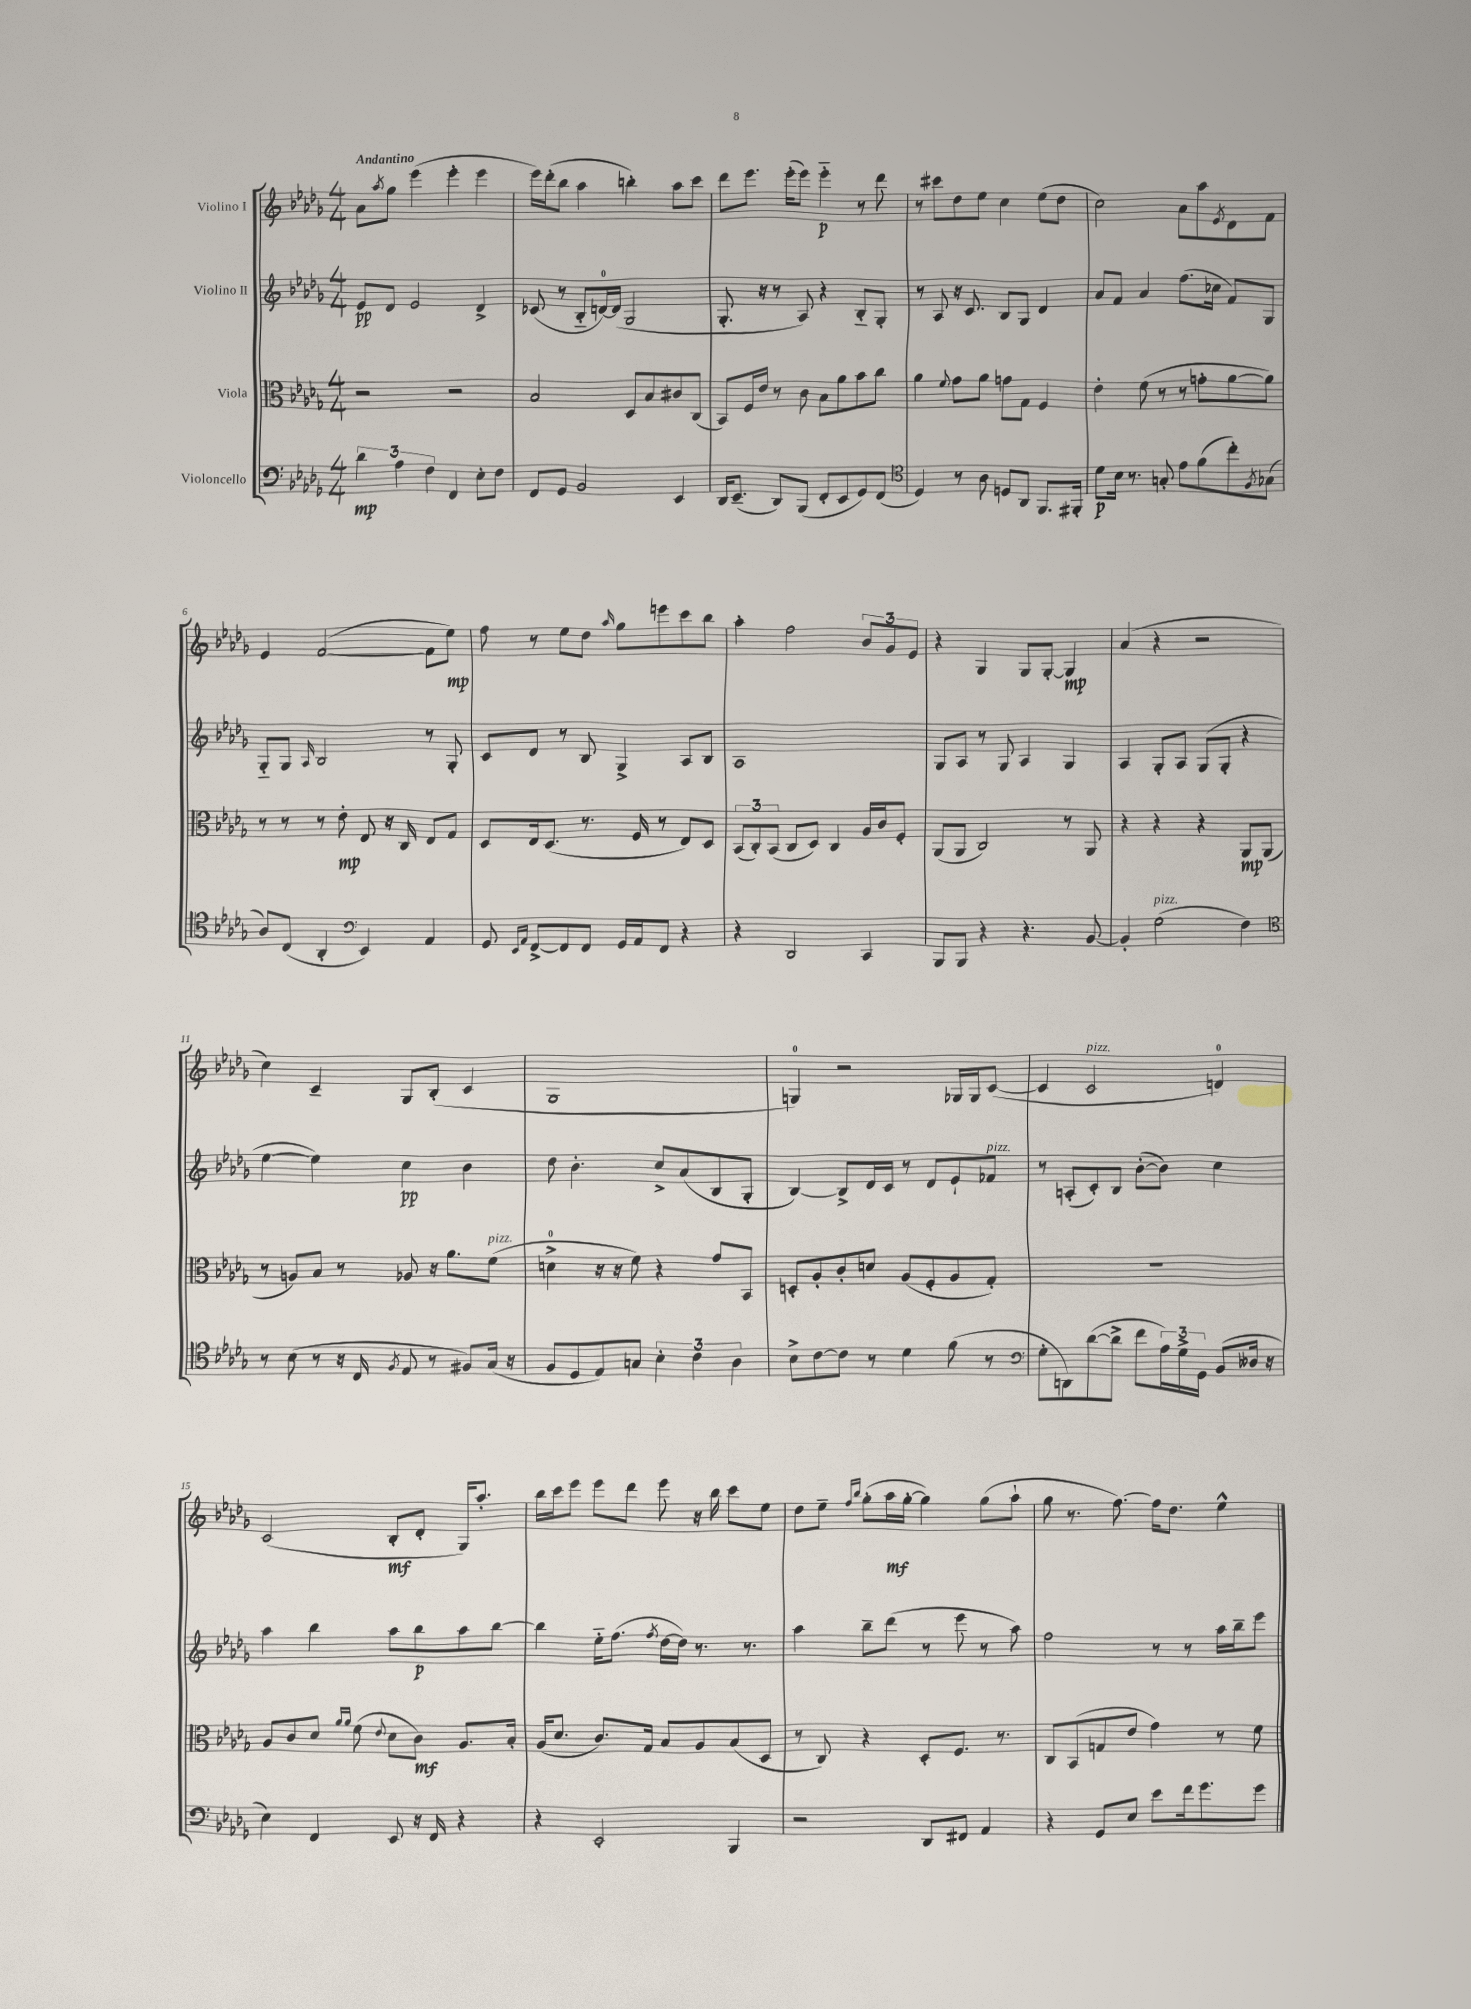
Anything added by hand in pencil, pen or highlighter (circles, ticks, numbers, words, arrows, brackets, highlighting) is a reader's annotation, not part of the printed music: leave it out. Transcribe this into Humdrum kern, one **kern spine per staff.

**kern	**kern	**kern	**kern
*staff4	*staff3	*staff2	*staff1
*clefF4	*clefC3	*clefG2	*clefG2
*k[b-e-a-d-g-]	*k[b-e-a-d-g-]	*k[b-e-a-d-g-]	*k[b-e-a-d-g-]
*M4/4	*M4/4	*M4/4	*M4/4
6d-	2r	8e-	8a-
.	.	.	8qaa-
.	.	8d-	8gg-
6A-	.	.	.
.	.	2e-	(4eee-
6F	.	.	.
4FF	2r	.	4eee-'
8E-'	.	4d-^	4eee-
8F	.	.	.
=	=	=	=
8FF	2B-	(8c-	16eee-)
.	.	.	(16ddd-'
8GG-	.	8r	8bb-
2BB-	.	8B-'~	4aa-
.	.	[16d)	.
.	.	(16d]	.
.	8D-	2G-	4bb')
.	8B-	.	.
4EE-	8c#	.	8aa-
.	(8C	.	8ccc
=	=	=	=
16DD-	8BB-)	8.G-'	8ddd-
(8.EE-~	.	.	.
.	16F	.	8.eee-
.	16e-	16r	.
8DD-)	8r	8r	.
.	.	.	(16eee-'
(8BBB-	8c	8A-)	8eee-)
8FF'	8B-	4r	4eee-'~
8EE-	8a-	.	.
8GG-)	8b-	8B-'~	8r
(8FF	8cc	8G-'	8ddd-
=	=	=	=
*clefC4	*	*	*
4D-)	4a-	8r	8r
.	.	8A-	8ccc#
.	8qqf	.	.
8r	8g-	16r	8dd-
.	.	8.c	.
8A-	8a-	.	8ee-
8D	8g	8B-	4cc
8AA-	8G-	8G-	.
8.FF	4F	4d-	(8ee-
.	.	.	8dd-
16FF#'	.	.	.
=	=	=	=
8d-	4e-'	8a-	2cc)
16B-	.	8f	.
8.r	.	.	.
.	(8f	4a-	.
8G'	8r	.	.
8e-	8r	(8.ff	8a-
(8f	8g'	.	8aa-
.	.	16cc-	.
.	.	.	8qe-
8cc')	[8a-	8f)	8d-
8qF	.	.	.
(8G-	8a-])	8G-	8f
=	=	=	=
8A-)	8r	8G-'~	4e-
(8C	8r	8G-	.
.	.	16qqA-	.
4AA-'	8r	2B-	([2f
.	8e-'	.	.
*clefF4	*	*	*
4EE-)	8E-	.	.
.	16r	.	.
.	16C	.	.
4AA-	8E-	8r	8f]
.	8G-	8G-'	8ee-)
=	=	=	=
8GG-	8D-	8c	8ff
16qqEE-	.	.	.
16qqAA-	.	.	.
[8FF^	16E-	8d-	8r
.	(8.D-	.	.
8FF]	.	8r	8ee-
8FF	8.r	8B-	8dd-
.	.	.	16qqaa-
16GG-	.	4G-^	8gg-
16AA-	16F	.	.
8FF	8r	.	8eee
4r	8E-)	8A-	8ccc
.	8D-	8B-	8bb-
=	=	=	=
4r	(12BB-	1A-	4aa-'
.	12C')	.	.
.	(12BB-	.	.
2DD-	8C	.	2ff
.	8D-)	.	.
.	4C	.	.
4CC	16A-	.	12b-
.	16c	.	.
.	.	.	12g-
.	8F'	.	.
.	.	.	12e-
=	=	=	=
8BBB-	(8AA-	8G-	4r
8BBB-	8AA-	8A-	.
4r	2C)	8r	4G-
.	.	8G-	.
4.r	.	4A-	8G-
.	.	.	[8G-'
.	8r	4G-	4G-]
[8BB-	8AA-	.	.
=	=	=	=
4BB-']	4r	4A-	(4a-
(2G-	4r	8G-'	4r
.	.	8A-	.
.	4r	(8G-	2r
.	.	8G-'	.
4F)	8AA-	4r	.
.	(8AA-	.	.
=	=	=	=
*clefC4	*	*	*
8r	8r	[4ee-	4cc)
(8B-	8A)	.	.
8r	8B-	4ee-])	4c~
16r	8r	.	.
16C	.	.	.
8qF	.	.	.
8E-	8A-	4cc	8G-
8r	16r	.	(8B-'
.	8.a-	.	.
8F#)	.	4b-	4c
(16G-	(8f	.	.
16r	.	.	.
=	=	=	=
8F	4d^	8dd-	1G-
8D-	.	4.b-'	.
8E-)	16r	.	.
.	16r	.	.
8G	8f)	.	.
6B-'	4r	8cc^	.
.	.	(8a-	.
6c	.	.	.
.	8g-	8B-	.
6A-	.	.	.
.	8BB-	8G-'	.
=	=	=	=
8B-^	8D'	[4B-)	4G)
[8c	8A-'	.	.
8c]	8c'	8B-^]	2r
8r	8d	16d-	.
.	.	16c	.
4d-	(8A-	8r	.
.	8F'	8d-	.
(8f	8A-	8e-`	16G-
.	.	.	16G-
8r	8G-')	8f-	([8c
=	=	=	=
*clefF4	*	*	*
8G-'	1r	8r	4c]
8DD)	.	(8A'	.
([8d-	.	8c')	2c
8d-^]	.	8B-	.
8f	.	([8b-'	.
24A-)	.	8b-])	.
24G-^	.	.	.
24GG-	.	.	.
(8BB-	.	4cc	4d)
16D--	.	.	.
16r	.	.	.
=	=	=	=
4E-)	8A-	4aa-	(2c
.	8c	.	.
4FF	8d-	4bb-	.
.	16qqa-	.	.
.	16qqa-	.	.
.	(8f	.	.
.	8qqe-	.	.
8EE-	8d-	8aa-	8B-'
16r	8c)	8bb-	8d-'
16FF	.	.	.
4r	8.A-	8aa-	16G-)
.	.	.	8.aa-'
.	.	[8bb-	.
.	16B-'	.	.
=	=	=	=
4r	(16A-	4bb-]	16bb-
.	8.d-	.	16ccc
.	.	.	8eee-
2EE-'	8.c)	16ee-'~	8eee-
.	.	(8.ff	.
.	.	.	8ddd-
.	16G-	.	.
.	.	8qff	.
.	8B-	[16dd-	8eee-
.	.	16dd-])	.
.	8A-	8.r	16r
.	.	.	16bb-
4BBB-	(8B-	.	8ccc
.	.	8.r	.
.	8D-	.	8ee-
=	=	=	=
2r	8r	4aa-	8dd-
.	8C)	.	8ee-~
.	.	.	16qqff
.	.	.	16qqbb-
.	4r	8bb-~	(8gg-'
.	.	(8ddd-	16aa-
.	.	.	[16gg-'
8DD-	8D-'	8r	4gg-])
8FF#	8.F	8eee-	.
4AA-	.	8r	(8gg-
.	8.r	.	.
.	.	8aa-)	8aa-`
=	=	=	=
4r	8C	2ff	8gg-
.	(8BB-	.	8.r
8GG-	8G	.	.
.	.	.	[8.ff)
8E-	8e-	.	.
8e-	4g-)	8r	16ff]
.	.	.	8.dd-
16f	.	8r	.
8.g-	.	.	.
.	8r	16aa-	4ee-^^
.	.	16bb-~	.
8g-	8f	8eee-	.
==	==	==	==
*-	*-	*-	*-
